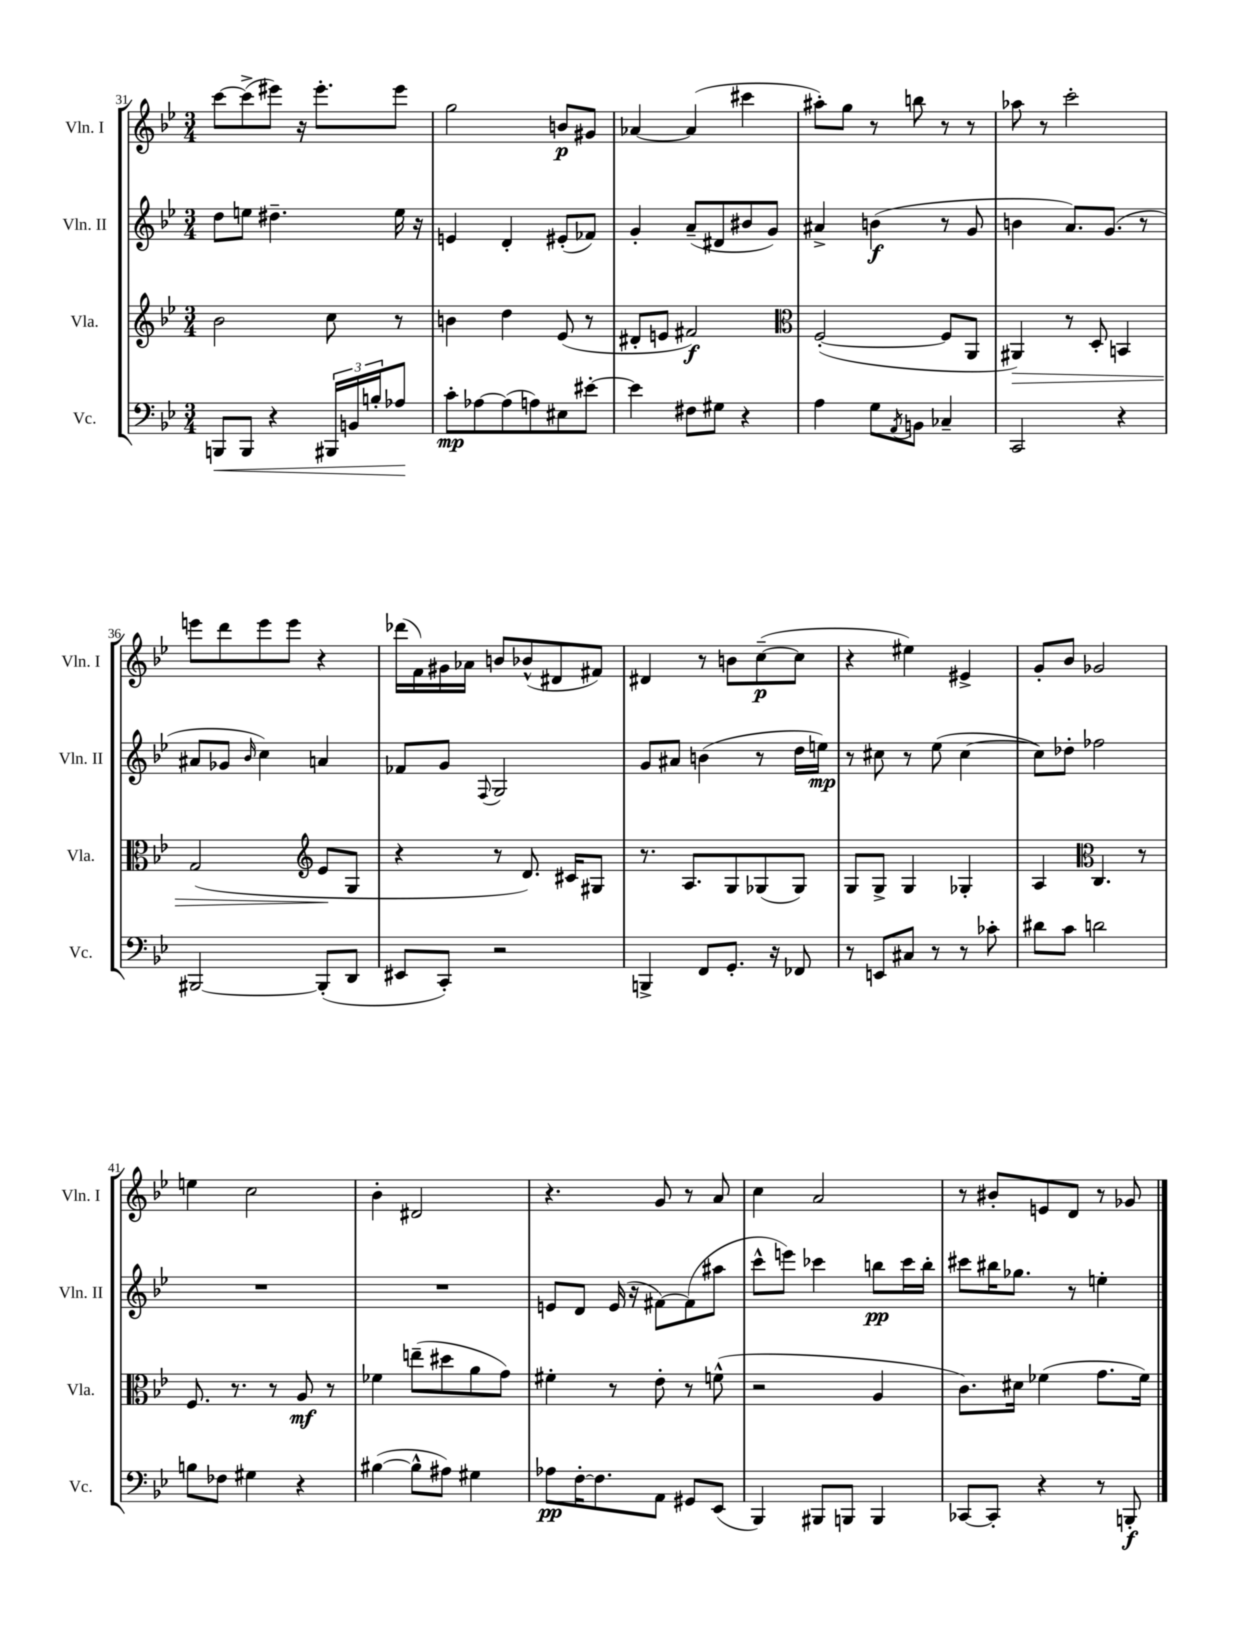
<<
\new StaffGroup <<
\new Staff = "s0" \with { instrumentName = "Vln. I" shortInstrumentName = "Vln. I" } {
    \clef treble \key bes \major \numericTimeSignature \time 3/4
    c'''8~ c'''8->( eis'''8) r16 eis'''8.-. eis'''8 |
    g''2 b'8\p gis'8 |
    aes'4~ aes'4( cis'''4 |
    ais''8-.) g''8 r8 b''8 r8 r8 |
    aes''8 r8 c'''2-. |
    e'''8 d'''8 e'''8 e'''8 r4 |
    des'''16( f'16) gis'16 aes'16 b'8 bes'8-^( dis'8 fis'8) |
    dis'4 r8 b'8 c''8~--\p( c''8 |
    r4 eis''4) eis'4-> |
    g'8-. bes'8 ges'2 |
    e''4 c''2 |
    bes'4-. dis'2 |
    r4. g'8 r8 a'8 |
    c''4 a'2 |
    r8 bis'8-. e'8 d'8 r8 ges'8 \bar "|." |
}
\new Staff = "s1" \with { instrumentName = "Vln. II" shortInstrumentName = "Vln. II" } {
    \clef treble \key bes \major \numericTimeSignature \time 3/4
    d''8 e''8 dis''4.-- e''16 r16 |
    e'4 d'4-. eis'8-.( fes'8) |
    g'4-. a'8--( dis'8 bis'8 g'8) |
    ais'4-> b'4\f( r8 g'8 |
    b'4 a'8.) g'8.( r8 |
    ais'8 ges'8 \grace { bes'16 } c''4) a'4 |
    fes'8 g'8 \appoggiatura { f8 } g2 |
    g'8 ais'8 b'4( r8 d''16 e''16\mp) |
    r8 cis''8 r8 ees''8( cis''4~ |
    cis''8) des''8-. fes''2 |
    R2. |
    R2. |
    e'8 d'8 e'16( r16 fis'8~) fis'8( ais''8 |
    c'''8-^ e'''8) ces'''4 b''8\pp ces'''16 b''16-. |
    cis'''8 bis''16 ges''8. r8 e''4-. \bar "|." |
}
\new Staff = "s2" \with { instrumentName = "Vla." shortInstrumentName = "Vla." } {
    \clef treble \key bes \major \numericTimeSignature \time 3/4
    bes'2 c''8 r8 |
    b'4 d''4 ees'8( r8 |
    dis'8-. e'8 fis'2\f) |
    \clef alto f2~-.( f8 a,8 |
    ais,4\>) r8 d8-. b,4 |
    g2( \clef treble ees'8\! g8 |
    r4 r8 d'8.) cis'16 gis8 |
    r8. a8. g8 ges8( ges8) |
    g8 g8-> g4 ges4-. |
    a4 \clef alto c4. r8 |
    f8. r8. r8 a8\mf r8 |
    fes'4 e''8--( dis''8 a'8 g'8) |
    fis'4-. r8 ees'8-. r8 f'8-^( |
    r2 a4 |
    c'8.) dis'16 fes'4( g'8. fes'16) \bar "|." |
}
\new Staff = "s3" \with { instrumentName = "Vc." shortInstrumentName = "Vc." } {
    \clef bass \key bes \major \numericTimeSignature \time 3/4
    b,,8\< b,,8 r4 \tuplet 3/2 { bis,,16 b,16 b16-. } aes8\! |
    c'8-.\mp aes8~ aes8( a8) eis8 eis'8~-. |
    eis'4 fis8 gis8 r4 |
    a4 g8 \acciaccatura { a,8 } b,8 ces4-- |
    c,2 r4 |
    bis,,2~ bis,,8-.( d,8 |
    eis,8 c,8-.) r2 |
    b,,4-> f,8 g,8.-. r16 fes,8 |
    r8 e,8 cis8 r8 r8 ces'8-. |
    dis'8 c'8 d'2 |
    b8 fes8 gis4 r4 |
    bis4~( bis8-^ ais8) gis4 |
    aes8\pp f16~-. f8. a,8 gis,8 ees,8( |
    bes,,4) bis,,8 b,,8 b,,4 |
    ces,8~ ces,8-. r4 r8 b,,8-.\f \bar "|." |
}
>>
>>
\layout { \context { \Score currentBarNumber = #31 } }
